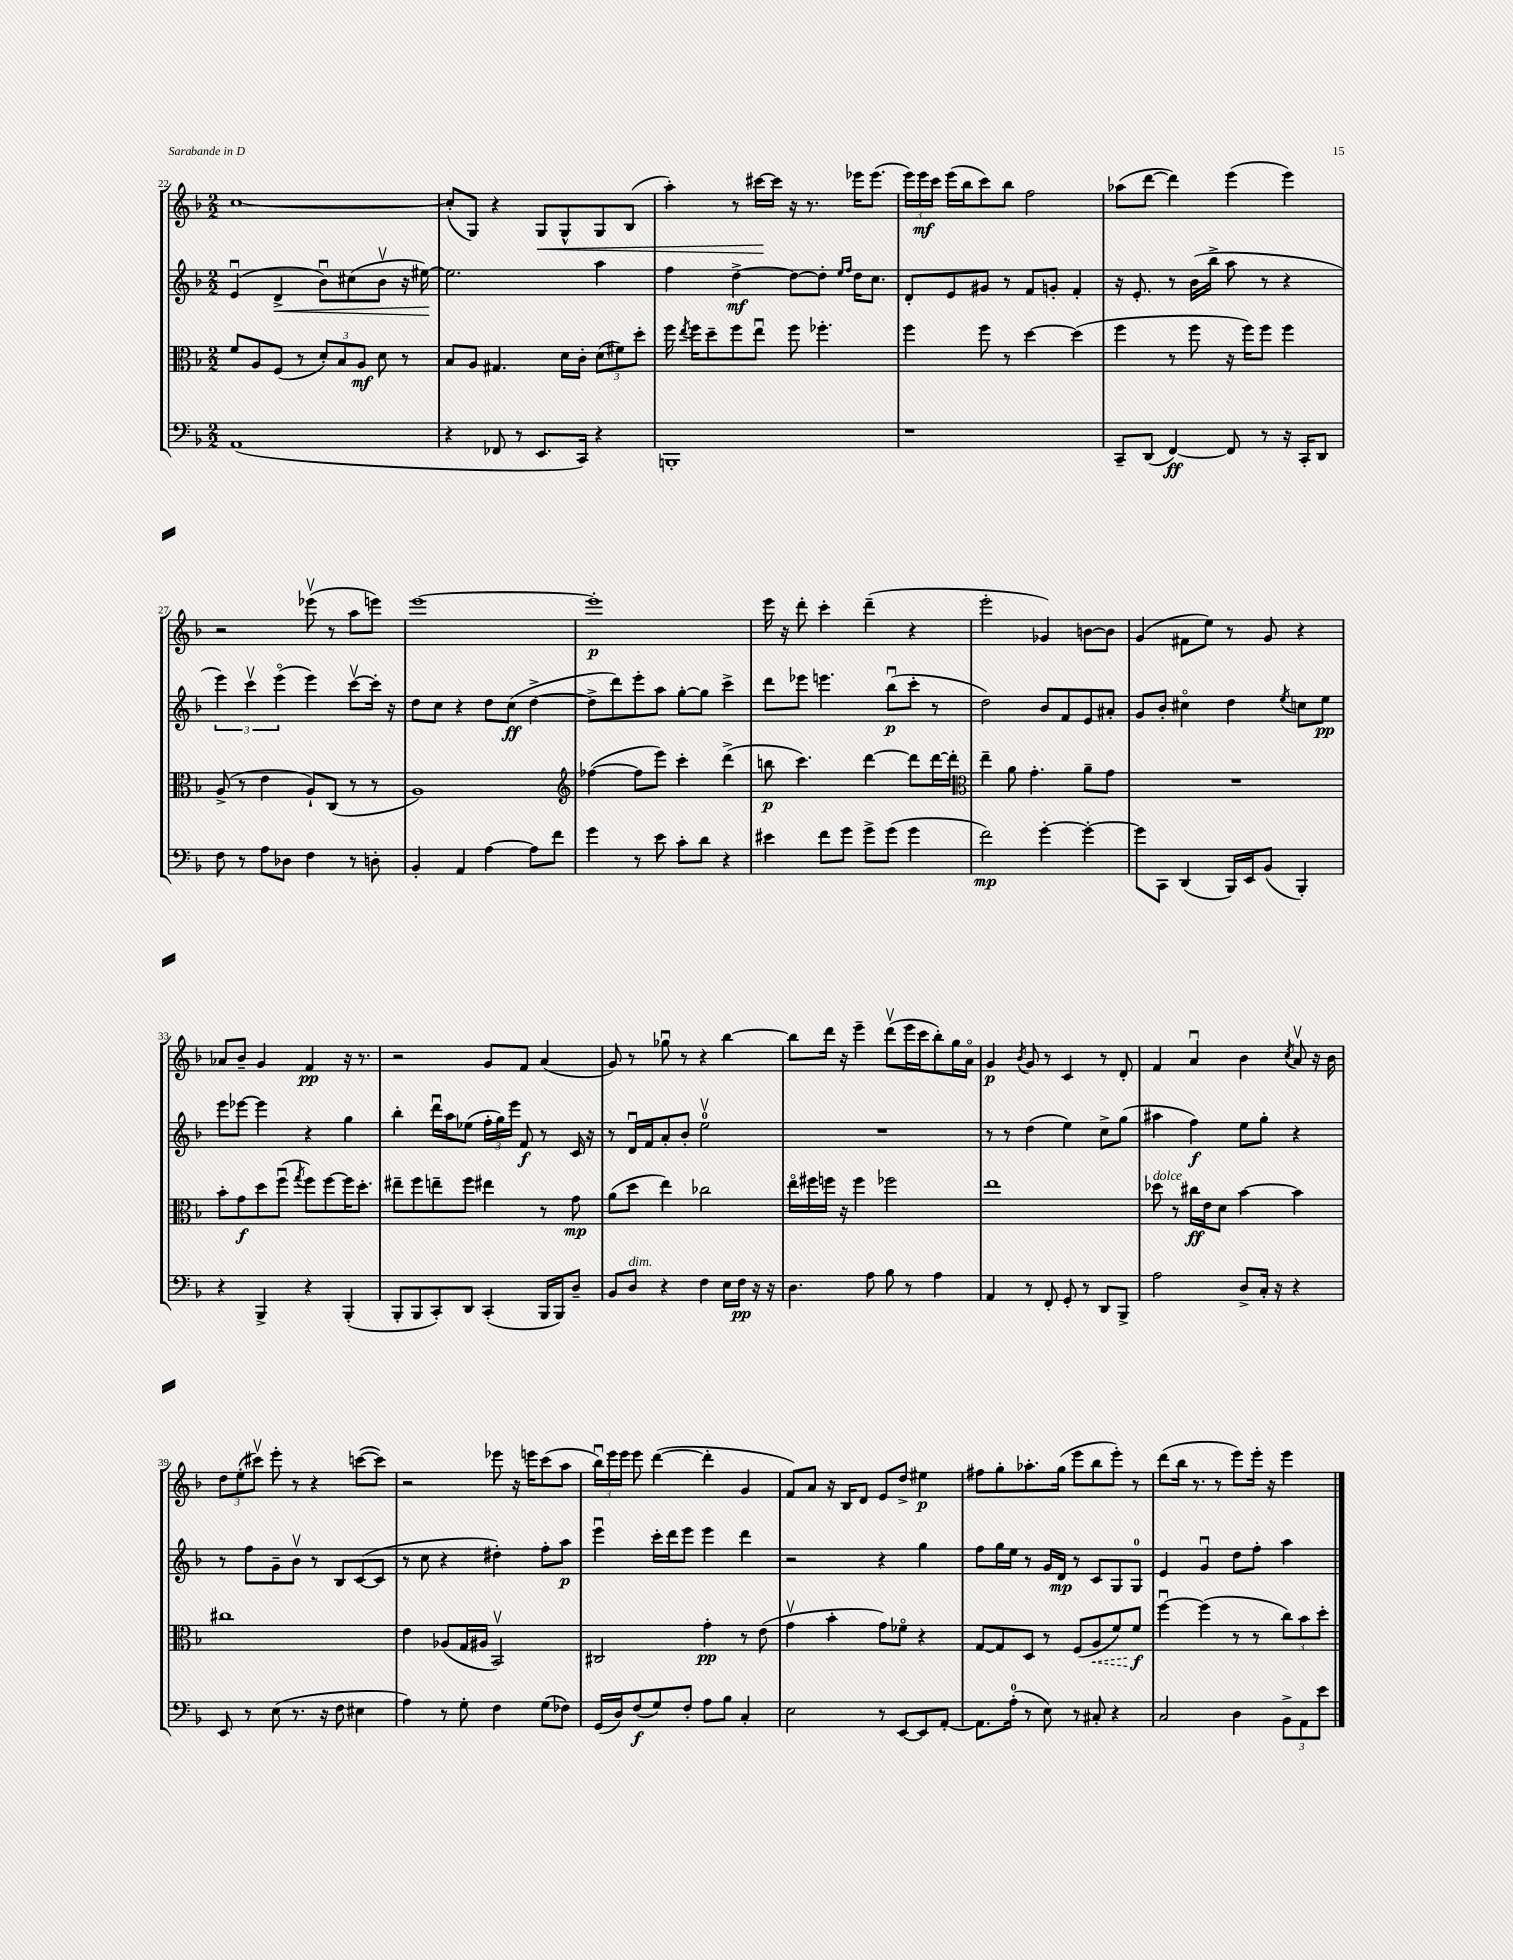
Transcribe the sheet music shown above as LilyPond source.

<<
\new StaffGroup <<
\new Staff = "s0" {
    \clef treble \key f \major \numericTimeSignature \time 2/2
    \autoBeamOff c''1~ |
    c''8[-.( g8]) r4 g8[\< g8-^ g8 bes8]( |
    a''4-.) r8 cis'''16[~\! cis'''16] r16 r8. ees'''16[ ees'''8.]( |
    \tuplet 3/2 { e'''16[) e'''16\mf c'''16] } e'''16[( bes''16 c'''8) bes''8] f''2 |
    aes''8[( d'''8]~ d'''4) e'''4( e'''4) |
    r2 ees'''8\upbow( r8 a''8[ e'''8]) |
    e'''1~ |
    e'''1-.\p |
    e'''16 r16 d'''8-. c'''4-. d'''4--( r4 |
    e'''2-. ges'4) b'8[~ b'8] |
    g'4( fis'8[ e''8]) r8 g'8 r4 |
    aes'8[ bes'8]-- g'4 f'4\pp r16 r8. |
    r2 g'8[ f'8] a'4( |
    g'8) r8 ges''8\downbow r8 r4 bes''4~ |
    bes''8[ d'''16] r16 e'''4-- d'''8[\upbow( e'''16 c'''16 bes''8-.) g''16 a'16]\flageolet |
    g'4\p \acciaccatura { bes'8 } g'8 r8 c'4 r8 d'8-. |
    f'4 a'4\downbow bes'4 \acciaccatura { c''8 } a'8\upbow r16 bes'16 |
    \tuplet 3/2 { d''8[ e''8-.( cis'''8]\upbow) } e'''8-. r8 r4 c'''8[~( c'''8]) |
    r2 ees'''8 r16 e'''16[ c'''8( a''8] |
    \tuplet 3/2 { bes''16[\downbow) e'''16 e'''16] } e'''8 d'''4~( d'''4-. g'4 |
    f'8[) a'8] r16 bes16[ d'8] e'8[ d''8]-> eis''4\p |
    fis''8[ g''8-. aes''8.-. g''16]( e'''8[ bes''8 e'''8]-.) r8 |
    d'''8[( bes''16] r8. r8 e'''8[) e'''16]-. r16 e'''4 \bar "|." |
}
\new Staff = "s1" {
    \clef treble \key f \major \numericTimeSignature \time 2/2
    \autoBeamOff e'4\downbow( d'4->\< bes'8[\downbow) cis''8( bes'8]\upbow r16 eis''16~\!) |
    eis''2. a''4 |
    f''4 d''4~->\mf d''8[~ d''8]-. \grace { e''16[ f''16] } d''16[ c''8.] |
    d'8[-. e'8 gis'8] r8 f'8[ g'8]-. f'4-. |
    r16 e'8.-. r8 bes'16[( bes''16]-> a''8 r8 r4 |
    \tuplet 3/2 { e'''4) c'''4\upbow e'''4\flageolet( } e'''4) c'''8[~\upbow c'''16]-. r16 |
    d''8[ c''8] r4 d''8[ c''8]\ff( d''4~-> |
    d''8[-> d'''8) e'''8-. a''8] g''8[~-. g''8] c'''4-> |
    d'''8[ ees'''8] e'''4. bes''8[\downbow\p( c'''8]-. r8 |
    d''2) bes'8[ f'8 e'8 ais'8]-. |
    g'8[ bes'8]-. cis''4\flageolet d''4 \acciaccatura { e''8 } c''8[ e''8]\pp |
    e'''8[ ees'''8]~ ees'''4 r4 g''4 |
    bes''4-. d'''16[\downbow a''16 ees''8]( \tuplet 3/2 { f''16[-. g''16) e'''16] } f'8\f r8 c'16 r16 |
    r8 d'16[\downbow f'16 a'8-. bes'8]-. e''2-0\upbow |
    R1 |
    r8 r8 d''4( e''4) c''8[-> g''8]( |
    ais''4 f''4\f) e''8[ g''8]-. r4 |
    r8 f''8[ g'8-- bes'8]\upbow r8 bes8[ c'8~( c'8] |
    r8 c''8 r4 dis''4-.) f''8[-. a''8]\p |
    e'''4\downbow c'''16[-. d'''16 e'''8] e'''4 d'''4 |
    r2 r4 g''4 |
    f''8[ g''16 e''16] r8 g'16[ d'16]\mp r8 c'8[ g8 g8]-0 |
    e'4 g'4\downbow d''8[ f''8]-. a''4 \bar "|." |
}
\new Staff = "s2" {
    \clef alto \key f \major \numericTimeSignature \time 2/2
    \autoBeamOff f'8[ a8 f8]( r8 \tuplet 3/2 { d'8[-.) bes8 a8]\mf } d'8 r8 |
    bes8[ a8] gis4. d'16[ c'16]-. \tuplet 3/2 { d'8[( fis'8) d''8]-. } |
    f''16 \acciaccatura { e''8 } f''16[ d''8-- f''8 e''8]\downbow f''8 fes''4.-. |
    f''4 f''8 r8 d''4~ d''4( |
    f''4 r8 f''8 r16 f''16[) f''8] f''4 |
    a8->( r8 e'4 a8[-!) c8]( r8 r8 |
    a1) |
    \clef treble fes''4~( fes''8[ e'''8]) c'''4-. d'''4->( |
    b''8\p c'''4.) d'''4~ d'''8[ d'''16~ d'''16]-. |
    \clef alto e''4-- a'8 g'4.-. a'8[-- g'8] |
    R1 |
    bes'8[-. g'8\f d''8 f''8]\downbow( \acciaccatura { g''8 } f''8[) f''8~ f''16 d''8.]-. |
    eis''8[-- f''8 e''8-- f''8] eis''4 r8 g'8\mp |
    a'8[( d''8] e''4) ces''2 |
    e''16[\flageolet fis''16 f''16] r16 f''4 fes''2 |
    e''1 |
    des''8^\markup { \italic "dolce" } r8 cis''16[\ff e'16 d'8] bes'4~ bes'4 |
    cis''1 |
    e'4 aes8[( g16 ais16] bes,2\upbow) |
    cis2 g'4-.\pp r8 e'8( |
    g'4\upbow bes'4-. g'8[) fes'8]\flageolet r4 |
    g8[~ g8 d8] r8 f8[( \once \override Hairpin.style = #'dashed-line a8\< f'8) f'8]\f\! |
    f''4~\downbow f''4( r8 r8 \tuplet 3/2 { c''8[) bes'8 d''8]-. } \bar "|." |
}
\new Staff = "s3" {
    \clef bass \key f \major \numericTimeSignature \time 2/2
    \autoBeamOff a,1( |
    r4 fes,8 r8 e,8.[ c,16]) r4 |
    b,,1-. |
    r1 |
    c,8[-- d,8]( f,4~\ff) f,8 r8 r16 c,16[-. d,8] |
    f8 r8 a8[ des8] f4 r8 d8-. |
    bes,4-. a,4 a4~ a8[ f'8] |
    g'4 r8 e'8 c'8[-. d'8] r4 |
    eis'4 f'8[ g'8] g'8[-> g'8]( g'4 |
    f'2\mp) g'4~-. g'4~-. |
    g'8[ c,8] d,4( bes,,16[) e,16 bes,8]( bes,,4-.) |
    r4 bes,,4-> r4 bes,,4-.( |
    bes,,8[-. bes,,8 c,8-.) d,8] c,4-.( bes,,16[ bes,,16) d8]-- |
    bes,8[ d8]^\markup { \italic "dim." } r4 f4 e16[ f16]\pp r16 r16 |
    d4. a8 bes8 r8 a4 |
    a,4 r8 f,8-. g,8-. r8 d,8[ bes,,8]-> |
    a2 d8[-> c16]-. r16 r4 |
    e,8 r8 e8( r8. r16 f8 eis4 |
    a4) r8 g8-. f4 g8[( fes8]) |
    g,16[( d16) f8\f( g8) f8]-. a8[ bes8] c4-. |
    e2 r8 e,8[~ e,8 a,8]~-. |
    a,8.[ a16]-0-.( r8 e8) r8 cis8-. r4 |
    c2 d4 \tuplet 3/2 { bes,8[-> a,8 e'8] } \bar "|." |
}
>>
>>
\layout { \context { \Score currentBarNumber = #22 } }
